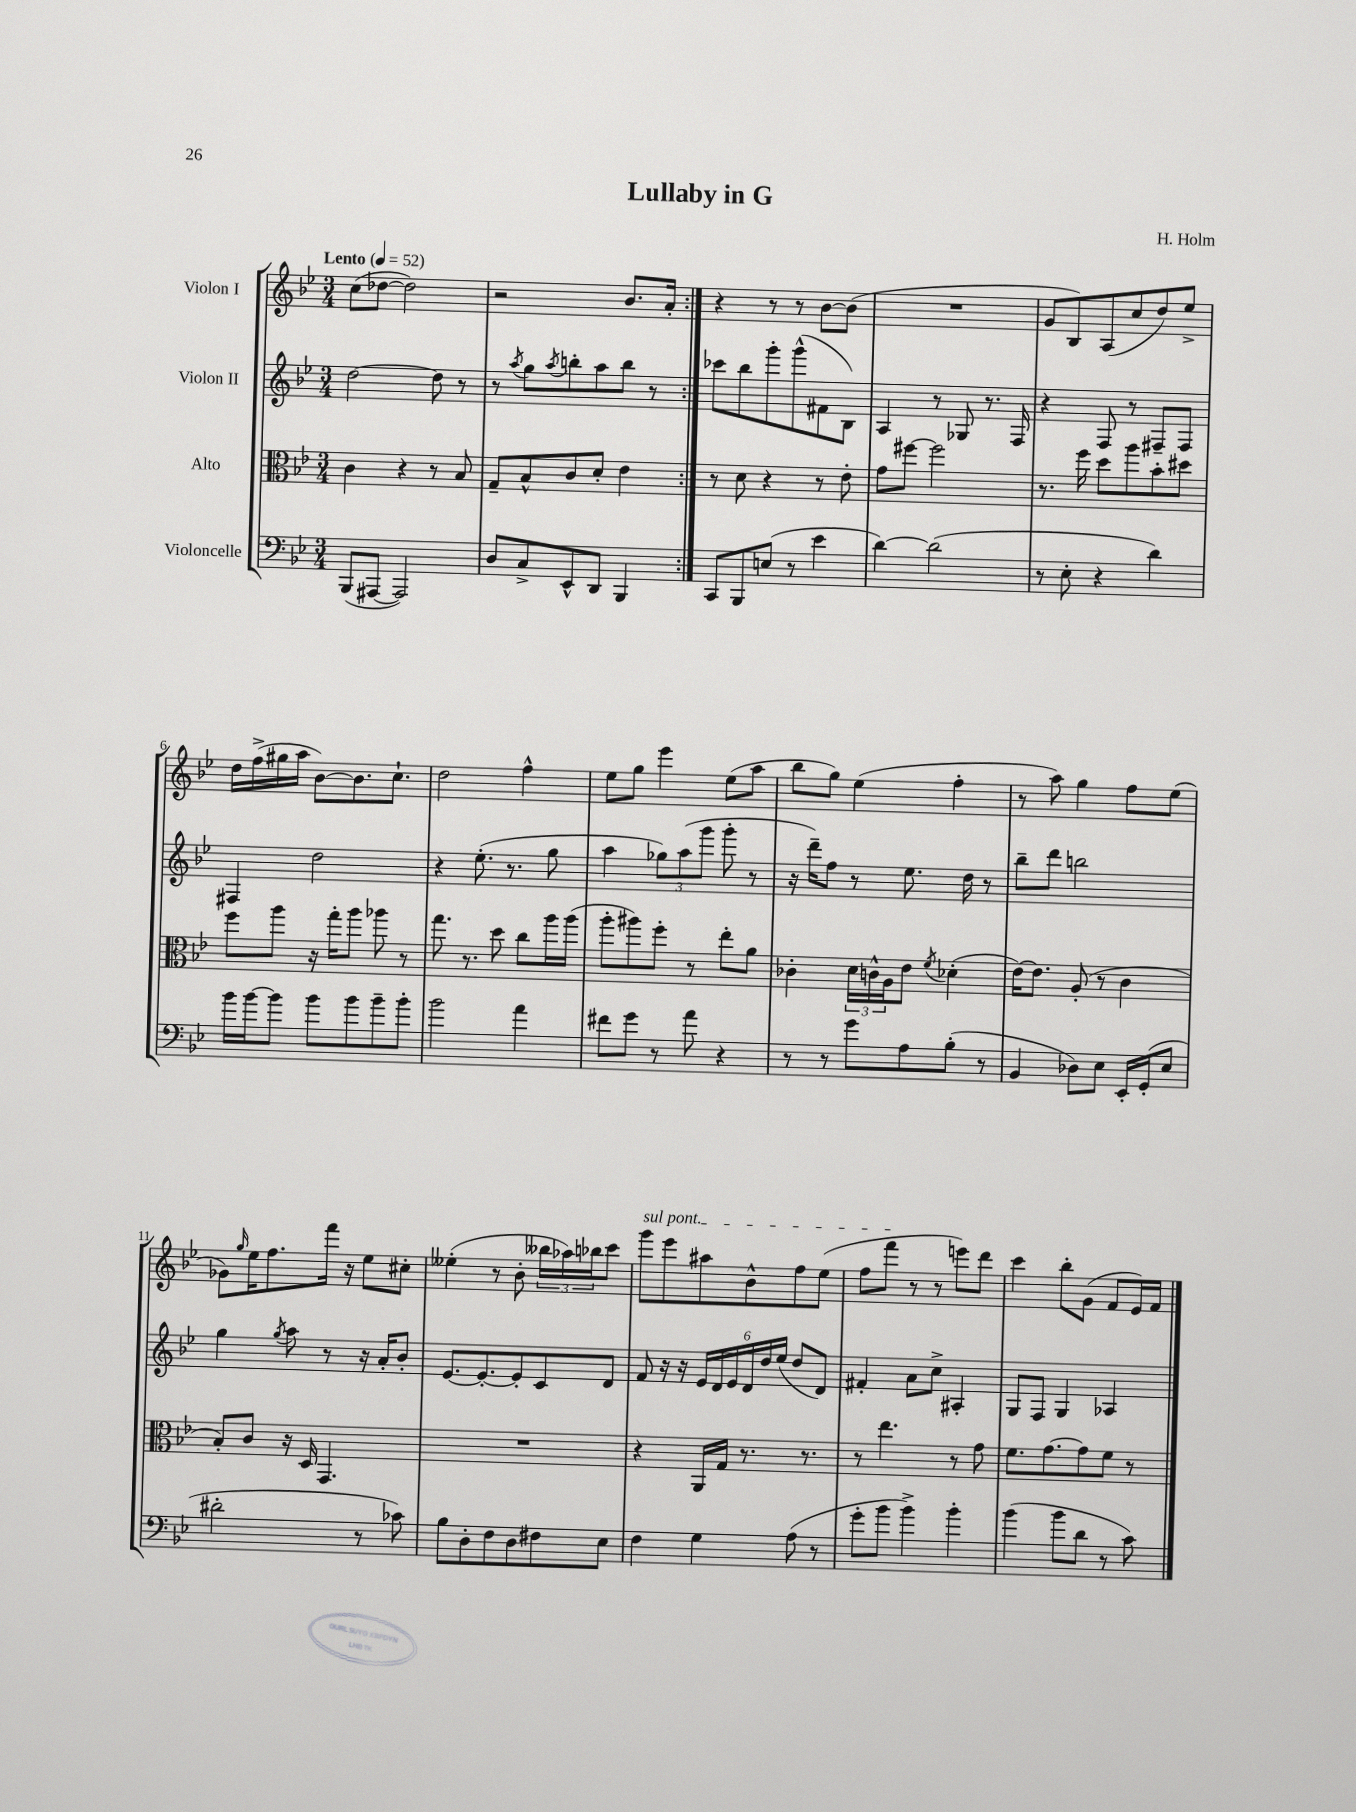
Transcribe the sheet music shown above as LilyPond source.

\header { title = "Lullaby in G" composer = "H. Holm" }
<<
\new StaffGroup <<
\new Staff = "s0" \with { instrumentName = "Violon I" } {
    \clef treble \key bes \major \numericTimeSignature \time 3/4 \tempo "Lento" 4 = 52
    \repeat volta 2 { c''8( des''8~ des''2) |
    r2 bes'8. a'16-. | }
    r4 r8 r8 bes'8~ bes'8( |
    R2. |
    g'8 bes8) a8( c''8 d''8) ees''8-> |
    d''16 f''16->( gis''16 a''16 bes'8~) bes'8. c''8.-! |
    d''2 f''4-^ |
    ees''8 g''8 ees'''4 ees''8( a''8 |
    bes''8 g''8) ees''4( f''4-. |
    r8 a''8) g''4 f''8 ees''8( |
    ges'8) \grace { g''16 } ees''16 f''8. f'''16 r16 ees''8 cis''8-. |
    eeses''4-.( r8 bes'8-. \tuplet 3/2 { beses''16 aes''16) bes''16 } c'''8 |
    \once \override TextSpanner.bound-details.left.text = \markup { \italic "sul pont." } g'''8\startTextSpan ees'''8 ais''8 bes'8-^ f''8 ees''8( |
    f''8 f'''8\stopTextSpan r8 r8 e'''8) d'''8 |
    c'''4 bes''8-. g'8( f'8 ees'16) f'16 \bar "|." |
}
\new Staff = "s1" \with { instrumentName = "Violon II" } {
    \clef treble \key bes \major \numericTimeSignature \time 3/4
    \repeat volta 2 { d''2~ d''8 r8 |
    r8 \acciaccatura { a''8 } g''8 \acciaccatura { a''8 } b''8-. a''8 b''8 r8 | }
    ces'''8 bes''8 g'''8-. g'''8-^( fis'8 bes8) |
    a4 r8 ges8 r8. f16 |
    r4 f8 r8 fis8-- fis8 |
    fis4 d''2 |
    r4 ees''8.-.( r8. g''8 |
    a''4 \tuplet 3/2 { ges''8) a''8( g'''8 } g'''8-. r8 |
    r16 d'''16--) f''8 r8 ees''8. d''16 r8 |
    bes''8-- d'''8 b''2 |
    g''4 \acciaccatura { g''8 } a''8 r8 r16 a'16-. bes'8-. |
    ees'8.~ ees'8.~-. ees'8-. c'8 d'8 |
    f'8 r16 r16 \tuplet 6/4 { ees'16 d'16 ees'16 d'16 d''16 ees''16( } d''8 d'8) |
    fis'4-. a'8 c''8-> ais4-. |
    g8 f8 g4 aes4 \bar "|." |
}
\new Staff = "s2" \with { instrumentName = "Alto" } {
    \clef alto \key bes \major \numericTimeSignature \time 3/4
    \repeat volta 2 { c'4 r4 r8 bes8 |
    g8-- bes8-^ c'8 d'8-. ees'4 | }
    r8 d'8 r4 r8 ees'8-. |
    g'8 fis''8~ fis''2 |
    r8. f''16 d''8 a''8 bes'8-. dis''8 |
    f''8 a''8 r16 g''16-. a''8 aes''8 r8 |
    g''8. r8. d''8 c''8 a''16 a''16( |
    a''8-. ais''8) f''8-. r8 ees''8-. a'8 |
    ces'4-. \tuplet 3/2 { d'16 c'16-^ a16 } ees'8 \acciaccatura { f'8 } des'4-.( |
    ees'16~) ees'8. a8-.( r8 c'4 |
    bes8-.) c'8 r16 d16 g,4. |
    R2. |
    r4 a,16 g16 r8. r8. |
    r8 ees''4. r8 g'8 |
    f'8. g'8.~ g'8 f'8 r8 \bar "|." |
}
\new Staff = "s3" \with { instrumentName = "Violoncelle" } {
    \clef bass \key bes \major \numericTimeSignature \time 3/4
    \repeat volta 2 { bes,,8( ais,,8~ ais,,2) |
    d8 c8-> ees,8-^ d,8 bes,,4 | }
    c,8 bes,,8 e8( r8 ees'4 |
    d'4~) d'2( |
    r8 ees8-. r4 d'4) |
    bes'16 bes'16~ bes'8 bes'8 bes'8 bes'8-- bes'8-. |
    bes'2 a'4 |
    fis'8 g'8 r8 a'8 r4 |
    r8 r8 g'8 a8 bes8-.( r8 |
    bes,4 des8) ees8 ees,16-. g,16-.( ees8 |
    dis'2-. r8 ces'8) |
    bes8 d8-. f8 d8 fis8 ees8 |
    f4 g4 a8( r8 |
    g'8-. bes'8 bes'4->) bes'4-. |
    bes'4( bes'8 d'8 r8 c'8) \bar "|." |
}
>>
>>
